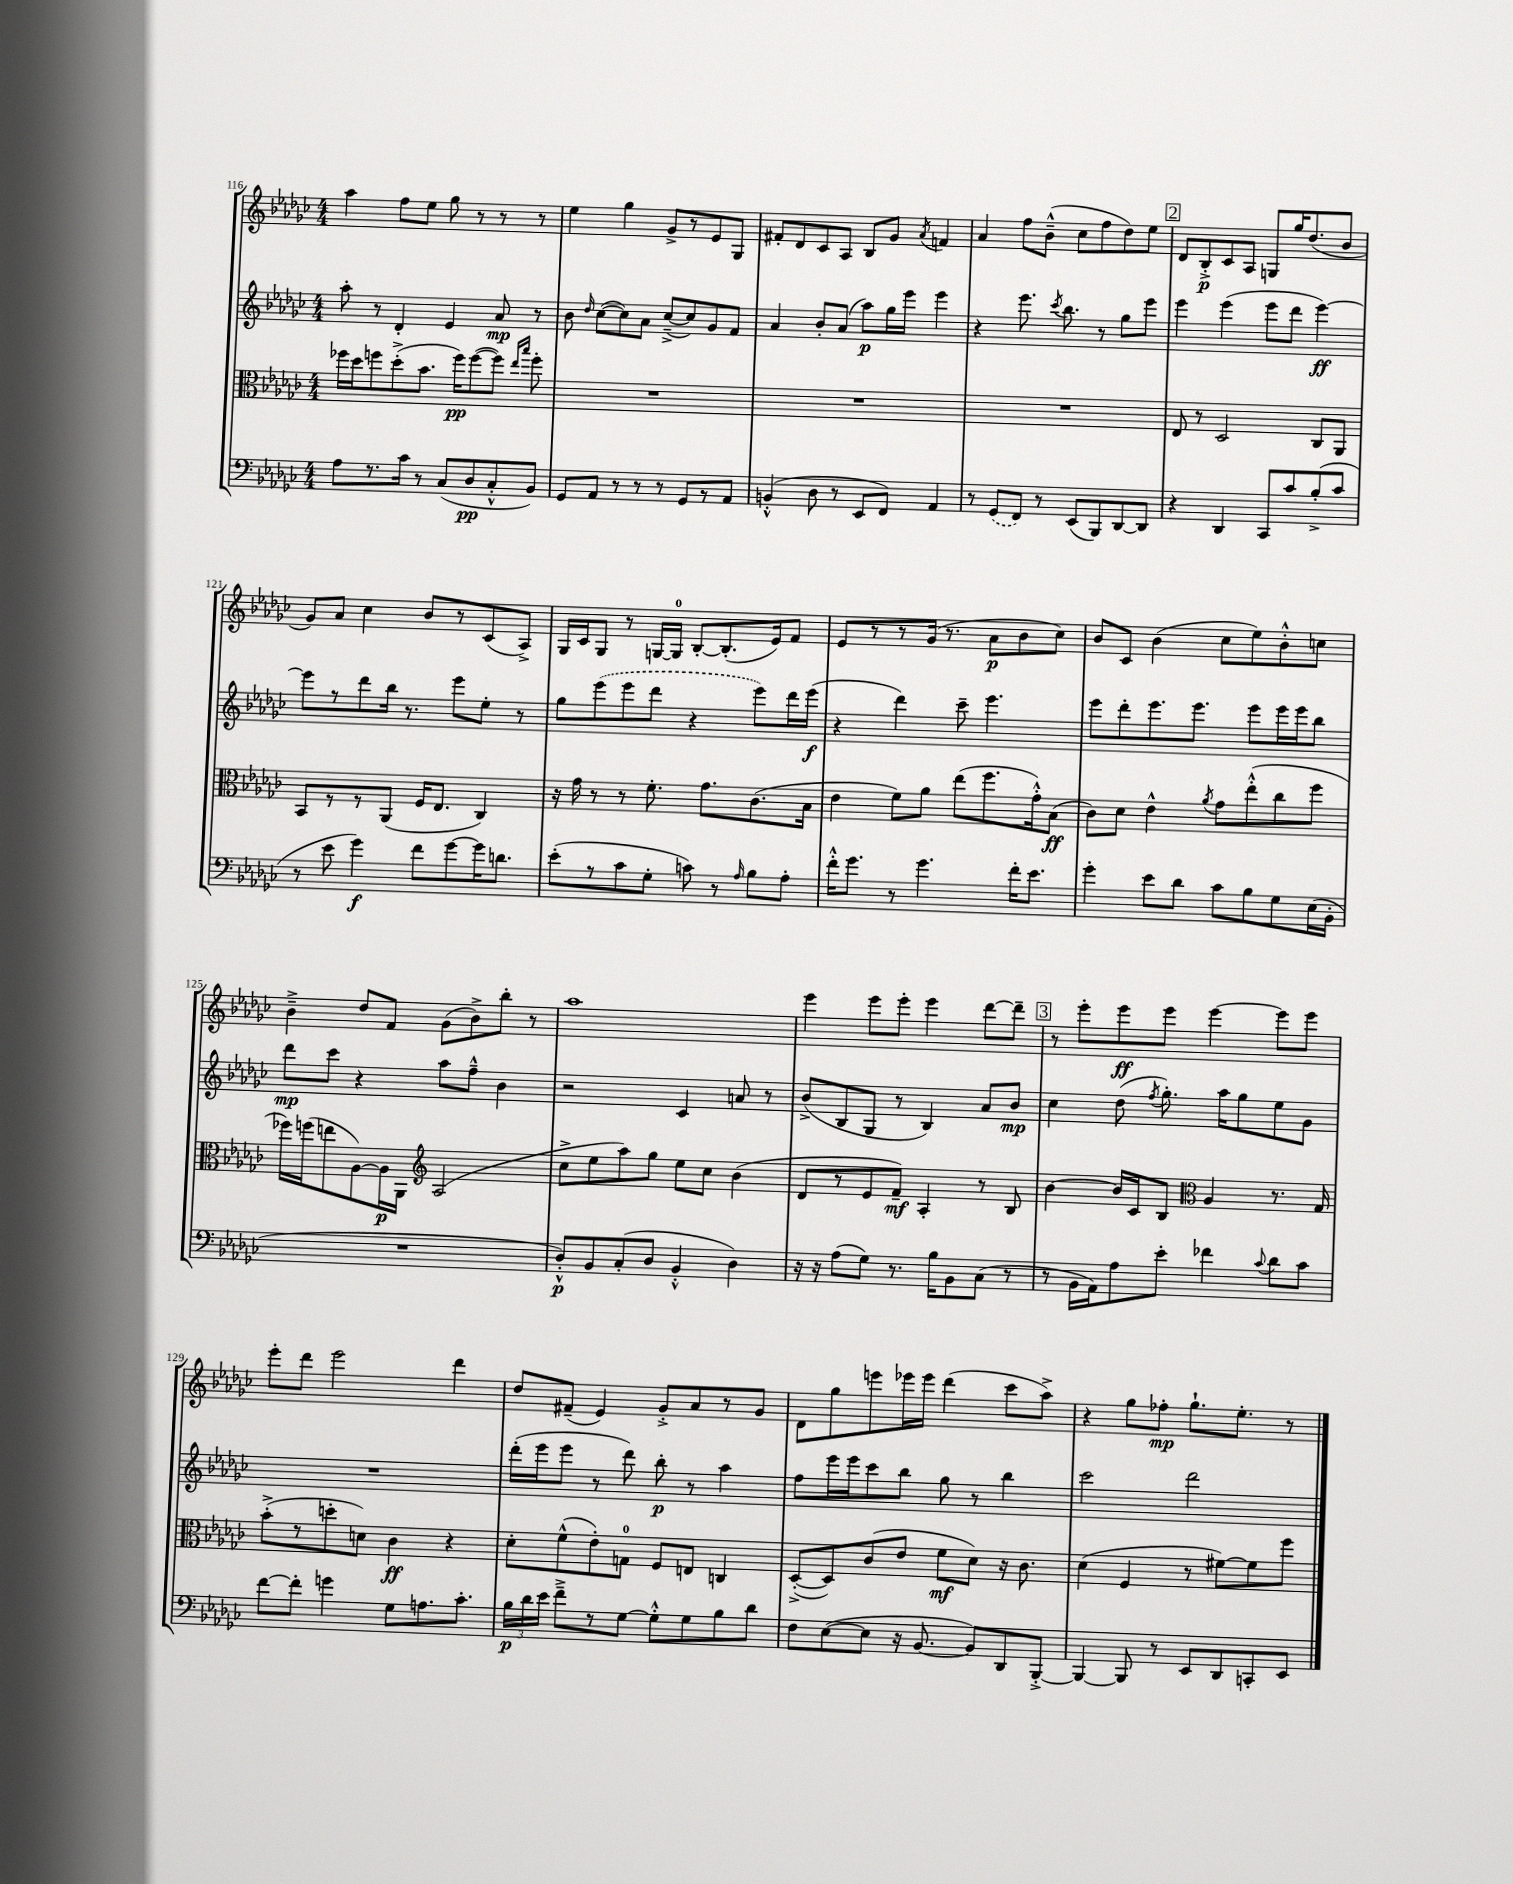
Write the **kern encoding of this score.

**kern	**dynam	**kern	**dynam	**kern	**dynam	**kern	**dynam
*part4	*part4	*part3	*part3	*part2	*part2	*part1	*part1
*staff4	*staff4	*staff3	*staff3	*staff2	*staff2	*staff1	*staff1
*clefF4	*	*clefC3	*	*clefG2	*	*clefG2	*
*k[b-e-a-d-g-c-]	*	*k[b-e-a-d-g-c-]	*	*k[b-e-a-d-g-c-]	*	*k[b-e-a-d-g-c-]	*
*M4/4	*	*M4/4	*	*M4/4	*	*M4/4	*
=116	=116	=116	=116	=116	=116	=116	=116
8A-\L	.	16ff-X\LL	.	8aa-'\	.	4aa-\	.
.	.	16dd-\J	.	.	.	.	.
8.r	.	8ffn\	.	8r	.	.	.
.	.	(8dd-'^\	.	4d-'/	.	8ff\L	.
16c-\Jk	.	.	.	.	.	.	.
8r	.	8.b-\J	.	.	.	8ee-\J	.
(8C-/L	.	.	.	4e-/	.	8gg-\	.
.	.	16ff\KL)	pp	.	.	.	.
8D-/	pp	([8ff\	.	.	.	8r	.
8C-'^^/	.	8ff\J])	.	8a-/	mp	8r	.
.	.	16qqee-/LL	.	.	.	.	.
.	.	16qqbb-/JJ	.	.	.	.	.
8BB-/J)	.	8ff'\	.	8r	.	8r	.
=117	=117	=117	=117	=117	=117	=117	=117
8GG-/L	.	1r	.	8b-\	.	4ee-\	.
.	.	.	.	16qqdd-/	.	.	.
8AA-/J	.	.	.	([8cc-\L	.	.	.
8r	.	.	.	8cc-\])	.	4gg-\	.
8r	.	.	.	8a-\J	.	.	.
8r	.	.	.	([8cc-~^/L	.	8g-^/L	.
8GG-/L	.	.	.	8cc-/])	.	8r	.
8r	.	.	.	8g-/	.	8e-/	.
8AA-/J	.	.	.	8f/J	.	8G-/J	.
=118	=118	=118	=118	=118	=118	=118	=118
(4BBn'^^/	.	1r	.	4a-/	.	8f#X'/L	.
.	.	.	.	.	.	8d-/	.
8D-\	.	.	.	8b-'/L	.	8c-/	.
8r	.	.	.	(8a-/J	.	8A-/J	.
8EE-/L	.	.	.	8aa-\L)	p	8B-/L	.
8FF/J)	.	.	.	16gg-\L	.	8g-/J	.
.	.	.	.	16eee-\JJ	.	.	.
.	.	.	.	.	.	8qa-/	.
4AA-/	.	.	.	4eee-\	.	4fn/	.
=119	=119	=119	=119	=119	=119	=119	=119
8r	.	1r	.	4r	.	4a-/	.
(8GG-/L	.	.	.	.	.	.	.
8FF/J)	.	.	.	8.eee-\	.	8ff\L	.
8r	.	.	.	.	.	(8b-~^^\J	.
.	.	.	.	8qccc-/	.	.	.
.	.	.	.	8.bb-\	.	.	.
(8EE-/L	.	.	.	.	.	8cc-\L	.
8BBB-/)	.	.	.	8r	.	8ff\	.
[8DD-/	.	.	.	8gg-\L	.	8dd-\)	.
8DD-/J]	.	.	.	8eee-\J	.	8ee-\J	.
!!LO:REH:place=s1:t=2
=120	=120	=120	=120	=120	=120	=120	=120
4r	.	8E-/	.	4eee-\	.	8d-/L	.
.	.	8r	.	.	.	8B-'^/	p
4DD-/	.	2D-/	.	(4eee-\	.	8c-/	.
.	.	.	.	.	.	8A-/J	.
8CC-/L	.	.	.	8eee-\L	.	8Gn/L	.
8c-/	.	.	.	8ddd-\J	.	16gg-/K	.
.	.	.	.	.	.	(8.dd-/	.
(8B-'^/	.	8C-/L	.	[4eee-\)	ff	.	.
8c-/J	.	8AA-/J	.	.	.	8b-/J	.
!!LO:LB:g=z
=121	=121	=121	=121	=121	=121	=121	=121
8r	.	8BB-/L	.	8eee-\L]	.	8g-/L)	.
8e-\	.	8r	.	8r	.	8a-/J	.
4g-\)	f	8r	.	8ddd-\	.	4cc-\	.
.	.	(8AA-/J	.	16bb-\Jk	.	.	.
.	.	.	.	8.r	.	.	.
8f\L	.	16F/KL	.	.	.	8b-/L	.
.	.	8.E-/J	.	.	.	.	.
[8g-\	.	.	.	8eee-\L	.	8r	.
16g-\K]	.	4C-/)	.	8ee-'\J	.	(8c-/	.
8.dn\J	.	.	.	.	.	.	.
.	.	.	.	8r	.	8A-^/J)	.
=122	=122	=122	=122	=122	=122	=122	=122
(8e-'\L	.	16r	.	8gg-\L	.	16G-/LL	.
.	.	16g-\	.	.	.	16c-/J	.
8r	.	8r	.	(8eee-\	.	8G-/J	.
8c-\	.	8r	.	8eee-\	.	8r	.
8G-'\J	.	8.f'\	.	8ddd-\J	.	[16Gn/LL	.
.	.	.	.	.	.	16G/JJ]	.
8cn\)	.	.	.	4r	.	[8B-'/L	.
.	.	8.g-\L	.	.	.	.	.
8r	.	.	.	.	.	(8.B-'/]	.
16qqA-/	.	.	.	.	.	.	.
8B-\L	.	(8.c-\	.	8eee-\L)	.	.	.
.	.	.	.	.	.	16e-/k)	.
8A-'\J	.	.	.	16ddd-\L	.	8f/J	.
.	.	16B-\Jk	.	(16eee-\JJ	f	.	.
=123	=123	=123	=123	=123	=123	=123	=123
16f'^^\KL	.	4e-\	.	4r	.	8e-/L	.
8.g-\J	.	.	.	.	.	.	.
.	.	.	.	.	.	8r	.
8r	.	8f\L)	.	4ddd-\)	.	8r	.
4.g-\	.	8a-\J	.	.	.	(16g-/Jk	.
.	.	.	.	.	.	8.r	.
.	.	(8ee-\L	.	8ccc-~\	.	.	.
.	.	8.ff\	.	4.eee-\	.	8a-\L	p
16f'\KL	.	.	.	.	.	8b-\	.
8.e-\J	.	16g-'^^\k)	.	.	.	.	.
.	.	(8B-\J	ff	.	.	8cc-\J)	.
=124	=124	=124	=124	=124	=124	=124	=124
4g-'\	.	8c-\L)	.	8eee-\L	.	8b-/L	.
.	.	8d-\J	.	8ddd-'\	.	8c-/J	.
8e-\L	.	4e-^^\	.	8.eee-\	.	(4b-\	.
8d-\J	.	.	.	.	.	.	.
.	.	.	.	8.eee-\J	.	.	.
.	.	8qa-/	.	.	.	.	.
8c-\L	.	8g-\L	.	.	.	8cc-\L	.
8B-\	.	(8ee-'^^\	.	8eee-\L	.	8ee-\)	.
8G-\	.	8cc-\	.	16eee-\L	.	8b-'^^\	.
.	.	.	.	16eee-\J	.	.	.
(16E-\L	.	8ff\J	.	8bb-\J	.	8ccn\J	.
16BB-'\JJ	.	.	.	.	.	.	.
!!LO:LB:g=z
=125	=125	=125	=125	=125	=125	=125	=125
1r	.	16ff-X\LL)	.	8ddd-\L	mp	4b-~^\	.
.	.	(16ffn\J	.	.	.	.	.
.	.	8een\	.	8ccc-\J	.	.	.
.	.	[8A-\)	.	4r	.	8dd-/L	.
.	.	16A-\L]	p	.	.	8f/J	.
.	.	16AA-\JJ	.	.	.	.	.
*	*	*clefG2	*	*	*	*	*
.	.	(2A-/	.	8aa-\L	.	(8g-\L	.
.	.	.	.	8ff~^^\J	.	8b-^\)	.
.	.	.	.	4b-\	.	8bb-'\J	.
.	.	.	.	.	.	8r	.
=126	=126	=126	=126	=126	=126	=126	=126
8D-'^^/L)	p	8cc-^\L	.	2r	.	1aa-	.
8BB-/	.	8ee-\	.	.	.	.	.
(8C-'/	.	8aa-\)	.	.	.	.	.
8D-/J	.	8gg-\J	.	.	.	.	.
4BB-'^^/	.	8ee-\L	.	4c-/	.	.	.
.	.	8cc-\J	.	.	.	.	.
4D-\)	.	(4b-\	.	8an/	.	.	.
.	.	.	.	8r	.	.	.
=127	=127	=127	=127	=127	=127	=127	=127
16r	.	8d-/L	.	(8b-^/L	.	4eee-\	.
16r	.	.	.	.	.	.	.
(8A-\L	.	8r	.	8B-/	.	.	.
8G-\J)	.	8e-/	.	8G-/J	.	8eee-\L	.
8.r	.	8f~/J)	mf	8r	.	8eee-'\J	.
.	.	4A-'/	.	4B-/)	.	4eee-\	.
16B-\KL	.	.	.	.	.	.	.
8BB-\	.	.	.	.	.	.	.
(8C-\J	.	8r	.	8a-/L	.	[8ddd-\L	.
8r	.	8B-/	.	8b-/J	mp	8ddd-~\J]	.
!!LO:REH:place=s1:t=3
=128	=128	=128	=128	=128	=128	=128	=128
8r	.	[4b-\	.	4cc-\	.	8r	.
16BB-\LL	.	.	.	.	.	8eee-'\L	.
16AA-\J)	.	.	.	.	.	.	.
8A-\	.	16b-/LL]	.	(8dd-\	.	8eee-\	ff
.	.	16c-/J	.	.	.	.	.
.	.	.	.	8qff/	.	.	.
8e-'\J	.	8B-/J	.	8.gg-'\)	.	8eee-\J	.
*	*	*clefC3	*	*	*	*	*
4f-X\	.	4A-/	.	.	.	[4eee-\	.
.	.	.	.	16aa-\KL	.	.	.
.	.	.	.	8gg-\	.	.	.
8qqc-/	.	.	.	.	.	.	.
8d-\L	.	8.r	.	8ee-\	.	8eee-\L]	.
8c-\J	.	.	.	8g-\J	.	8eee-\J	.
.	.	16G-/	.	.	.	.	.
!!LO:LB:g=z
=129	=129	=129	=129	=129	=129	=129	=129
[8f\L	.	(8b-'^\L	.	1r	.	8eee-'\L	.
8f'\J]	.	8r	.	.	.	8ddd-\J	.
4gn\	.	8ddn'\	.	.	.	2eee-\	.
.	.	8dn\J)	.	.	.	.	.
8G-\L	.	4c-\	ff	.	.	.	.
8.An\	.	.	.	.	.	.	.
.	.	4r	.	.	.	4ddd-\	.
8.c-'\J	.	.	.	.	.	.	.
=130	=130	=130	=130	=130	=130	=130	=130
24B-\LL	p	8d-'\L	.	(16ddd-'\LL	.	8dd-/L	.
24d-\	.	.	.	.	.	.	.
.	.	.	.	16eee-\J	.	.	.
24e-\JJ	.	.	.	.	.	.	.
8f~^\L	.	(8f^^\	.	8eee-\J	.	(8f#X~/J	.
8r	.	8e-'\)	.	8r	.	4e-/)	.
[8G-\J	.	8Gn\J	.	8ddd-\)	.	.	.
8G-'^^\L]	.	8F/L	.	8bb-'\	p	8g-'^/L	.
8G-\	.	8En/J	.	8r	.	8a-/	.
8B-\	.	4Cn/	.	4aa-\	.	8r	.
8d-\J	.	.	.	.	.	8g-/J	.
=131	=131	=131	=131	=131	=131	=131	=131
8F\L	.	([8D-'^/L	.	8ff\L	.	8d-\L	.
([8E-\	.	8D-/])	.	16eee-\L	.	8gg-\	.
.	.	.	.	16eee-\J	.	.	.
8E-\J]	.	(8c-/	.	8ccc-\	.	8eeen\	.
16r	.	8e-/J	.	8bb-\J	.	16eee-X\L	.
[8.BB-/	.	.	.	.	.	16eee-\JJ	.
.	.	8f\L	mf	8gg-\	.	(4ddd-\	.
8BB-/L])	.	8d-\J)	.	8r	.	.	.
8DD-/	.	16r	.	4bb-\	.	8ccc-\L	.
.	.	8.c-\	.	.	.	.	.
[8BBB-'^/J	.	.	.	.	.	8aa-^\J)	.
=132	=132	=132	=132	=132	=132	=132	=132
4BBB-/_	.	(4d-\	.	2ccc-\	.	4r	.
8BBB-/]	.	4F/	.	.	.	8gg-\L	.
8r	.	.	.	.	.	8ff-X'\J	mp
8EE-/L	.	8r	.	2ddd-\	.	8.gg-`\L	.
8DD-/	.	[8f#X\L)	.	.	.	.	.
.	.	.	.	.	.	8.ee-'\J	.
8CCn'/	.	8f#\]	.	.	.	.	.
8EE-/J	.	8ff\J	.	.	.	8r	.
==	==	==	==	==	==	==	==
*-	*-	*-	*-	*-	*-	*-	*-
